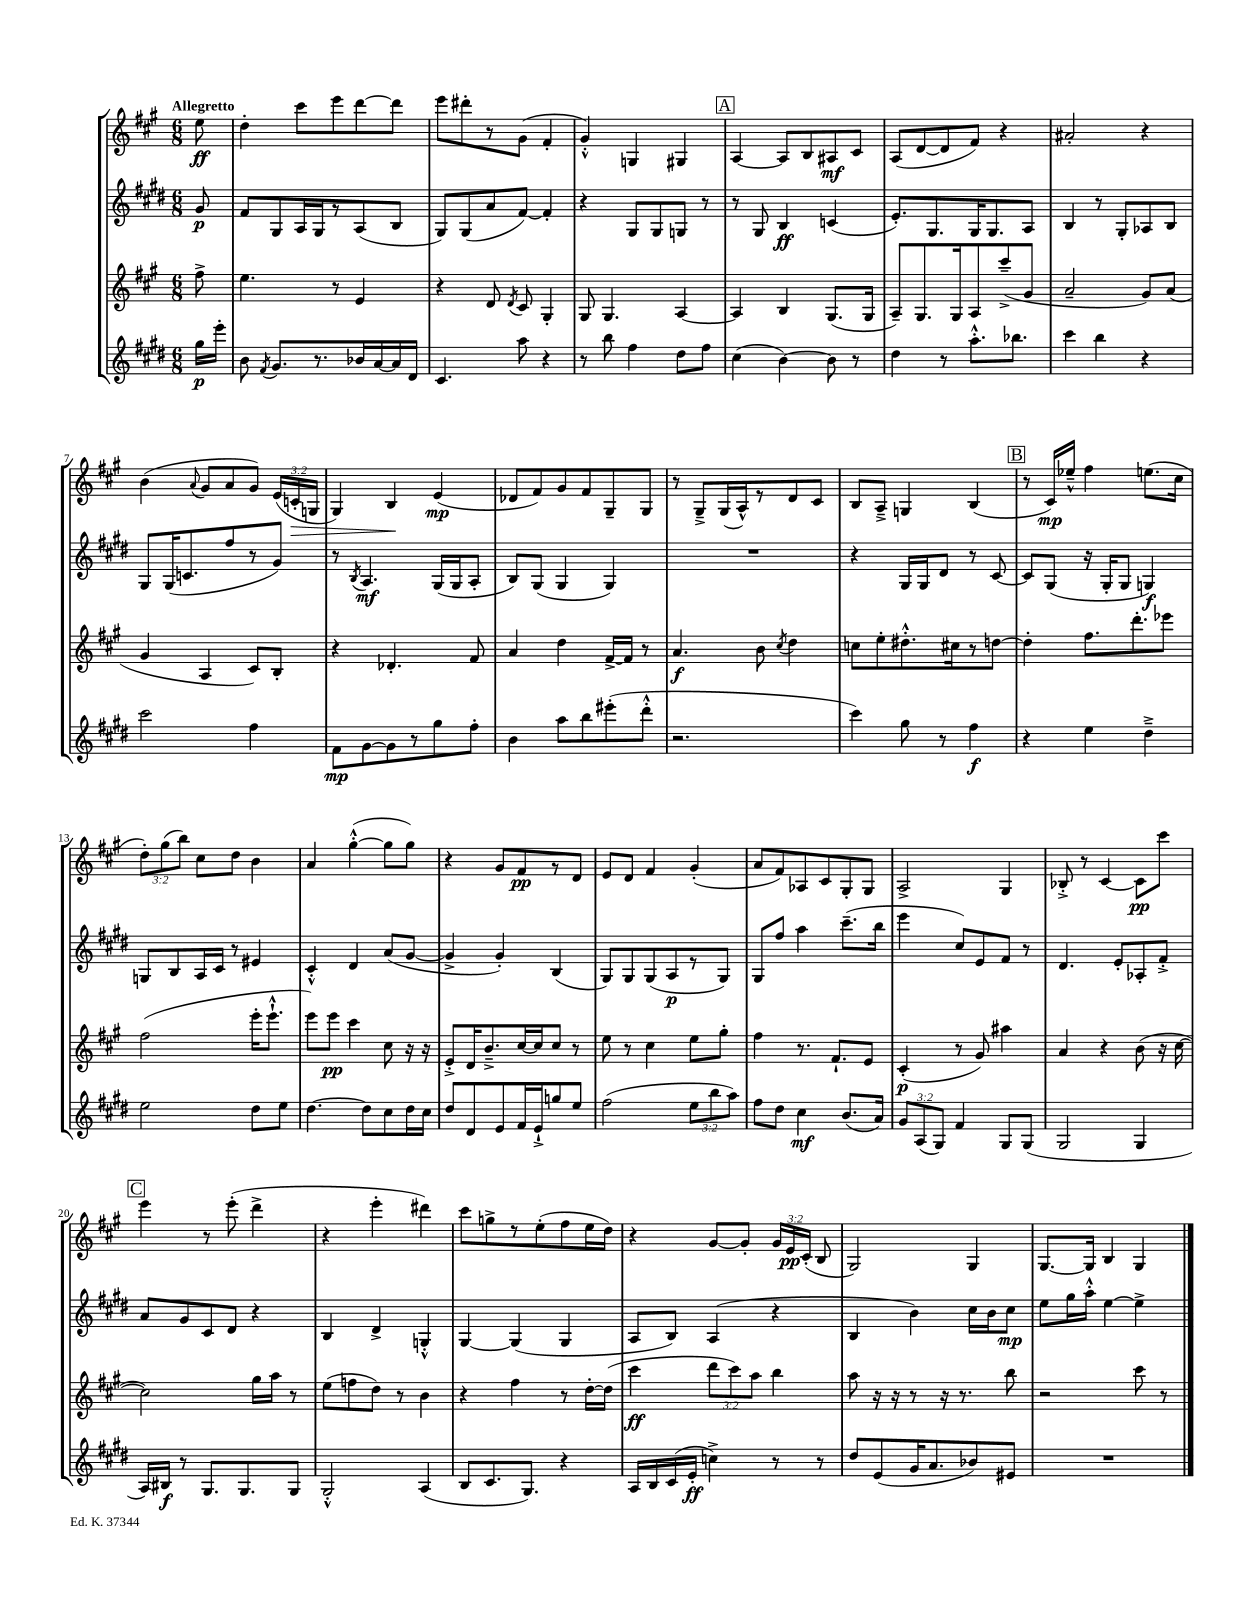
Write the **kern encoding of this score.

**kern	**kern	**kern	**kern
*staff4	*staff3	*staff2	*staff1
*clefG2	*clefG2	*clefG2	*clefG2
*k[f#c#g#d#]	*k[f#c#g#]	*k[f#c#g#d#]	*k[f#c#g#]
*M6/8	*M6/8	*M6/8	*M6/8
16gg#	8ff#^	8g#	8ee
16eee'	.	.	.
=	=	=	=
8b	4.ee	8f#	4dd'
8qf#	.	.	.
8.g#	.	8G#	.
.	.	16A	8ccc#
8.r	.	16G#	.
.	8r	8r	8eee
16b-	4e	(8A	[8ddd
[16a	.	.	.
16a]	.	8B	8ddd]
16d#	.	.	.
=	=	=	=
4.c#	4r	8G#)	8eee
.	.	(8G#	8ddd#'
.	8d	8a	8r
.	8qd	.	.
8aa	8c#	[8f#)	(8g#
4r	4G#'	4f#']	4f#'
=	=	=	=
8r	8G#	4r	4g#'^^)
8bb	4.G#	.	.
4ff#	.	8G#	4G
.	.	8G#	.
8dd#	[4A	8G	4G#
8ff#	.	8r	.
=	=	=	=
(4cc#	4A]	8r	[4A
.	.	8G#	.
[4b)	4B	4B	8A]
.	.	.	8B
8b]	(8.G#	(4c	8A#
8r	.	.	8c#
.	16G#	.	.
=	=	=	=
4dd#	8A~)	8.e')	(8A
.	8.G#	.	[8d
.	.	8.G#	.
8r	.	.	8d]
.	16G#	.	.
8.aa'^^	8A	16G#	8f#)
.	.	8.G#	.
.	(8ccc#~^	.	4r
8.bb-	.	.	.
.	8g#	8A	.
=	=	=	=
4ccc#	2a~	4B	2a#'
4bb	.	8r	.
.	.	8G#'	.
4r	8g#)	8A-	4r
.	(8a	8B	.
=	=	=	=
2ccc#	4g#	8G#	(4b
.	.	(16G#	.
.	.	8.c	.
.	.	.	8qqa
.	4A	.	8g#
.	.	8ff#	8a
4ff#	8c#)	8r	8g#)
.	8B'	8g#)	(24e
.	.	.	24c'
.	.	.	24G
=	=	=	=
8f#	4r	8r	4G#)
.	.	8qB	.
[8g#	.	4.A	.
8g#]	4.d-'	.	4B
8r	.	.	.
8gg#	.	(16G#	(4e
.	.	16G#	.
8ff#'	8f#	8A'	.
=	=	=	=
4b	4a	8B)	8d-
.	.	(8G#	8f#)
8aa	4dd	4G#	8g#
8bb	.	.	8f#
(8eee#'	[16f#^	4G#)	8G#~
.	16f#]	.	.
8ddd#'^^	8r	.	8G#
=	=	=	=
2.r	4.a	2.r	8r
.	.	.	8G#~^
.	.	.	(16G#
.	.	.	16A^^)
.	8b	.	8r
.	8qcc#	.	.
.	4dd	.	8d
.	.	.	8c#
=	=	=	=
4ccc#)	8cc	4r	8B
.	8ee'	.	8A~^
8gg#	8.dd#'^^	16G#	4G
.	.	16G#	.
8r	.	8d#	.
.	16cc#	.	.
4ff#	8r	8r	(4B
.	[8dd	[8c#	.
=	=	=	=
4r	4dd']	8c#]	8r
.	.	(8G#	16c#)
.	.	.	16ee-~^^
4ee	8.ff#	16r	4ff#
.	.	16G#'	.
.	.	8G#	.
.	8.ddd'	.	.
4dd#~^	.	4G)	(8.ee
.	8eee-	.	.
.	.	.	16cc#
=	=	=	=
2ee	(2ff#	8G	12dd')
.	.	.	(12gg#
.	.	8B	.
.	.	.	12bb)
.	.	16A	8cc#
.	.	16c#	.
.	.	8r	8dd
8dd#	16eee'	4e#	4b
.	8.eee`^^	.	.
8ee	.	.	.
=	=	=	=
[4.dd#	8eee)	4c#'^^	4a
.	8eee	.	.
.	4ccc#	4d#	([4gg#'^^
8dd#]	.	.	.
8cc#	8cc#	(8a	8gg#]
16dd#	16r	[8g#	8gg#)
16cc#	16r	.	.
=	=	=	=
8dd#	8e'^	4g#^]	4r
8d#	16d	.	.
.	8.b~^	.	.
8e	.	4g#')	8g#
16f#	[16cc#	.	8f#
16e`^	16cc#]	.	.
8gg	8cc#	(4B	8r
8ee	8r	.	8d
=	=	=	=
(2ff#	8ee	8G#)	8e
.	8r	8G#	8d
.	4cc#	(8G#	4f#
.	.	8A	.
12ee	8ee	8r	(4g#'
12bb	.	.	.
.	8gg#'	8G#)	.
12aa)	.	.	.
=	=	=	=
8ff#	4ff#	8G#	8a
8dd#	.	8ff#	8f#)
4cc#	8.r	4aa	8A-
.	.	.	8c#
.	8.f#`	.	.
(8.b	.	(8.ccc#~	8G#'
.	8e	.	8G#
16a)	.	16bb	.
=	=	=	=
12g#	(4c#'	4eee	2A^
(12A	.	.	.
12G#)	.	.	.
4f#	8r	8cc#)	.
.	8g#)	8e	.
8G#	4aa#	8f#	4G#
(8G#	.	8r	.
=	=	=	=
2G#	4a	4.d#	8B-'^
.	.	.	8r
.	4r	.	[4c#
.	.	8e'	.
4G#	(8b	8A-'	8c#]
.	16r	8f#'^	8ccc#
.	[16cc#	.	.
=	=	=	=
16A)	2cc#])	8a	4eee
16B#	.	.	.
8r	.	8g#	.
8.G#	.	8c#	8r
.	.	8d#	(8eee'
8.G#	.	.	.
.	16gg#	4r	4ddd^
.	16aa	.	.
8G#	8r	.	.
=	=	=	=
2G#'^^	(8ee	4B	4r
.	8ff	.	.
.	8dd)	4d#^	4eee'
.	8r	.	.
(4A	4b	4G'^^	4ddd#)
=	=	=	=
8B	4r	[4G#	8ccc#
8.c#	.	.	8gg^
.	4ff#	(4G#]	8r
8.G#)	.	.	.
.	.	.	(8ee'
4r	8r	4G#	8ff#
.	[16dd'	.	16ee
.	(16dd]	.	16dd)
=	=	=	=
16A	4ccc#	8A	4r
16B	.	.	.
(16c#	.	8B)	.
16e'	.	.	.
4cc^)	12ddd	(4A	[8g#
.	12ccc#)	.	.
.	.	.	8g#']
.	12aa	.	.
8r	4bb	4r	24g#
.	.	.	24e
.	.	.	(24c#'
8r	.	.	8B
=	=	=	=
8dd#	8aa	4B	2G#)
(8e	16r	.	.
.	16r	.	.
16g#	8r	4b)	.
8.a	.	.	.
.	16r	.	.
.	8.r	.	.
8b-)	.	16cc#	4G#
.	.	16b	.
8e#	8bb	8cc#	.
=	=	=	=
2.r	2r	8ee	[8.G#
.	.	16gg#	.
.	.	16aa'^^	16G#]
.	.	[4ee	4B
.	8ccc#	4ee^]	4G#
.	8r	.	.
==	==	==	==
*-	*-	*-	*-
